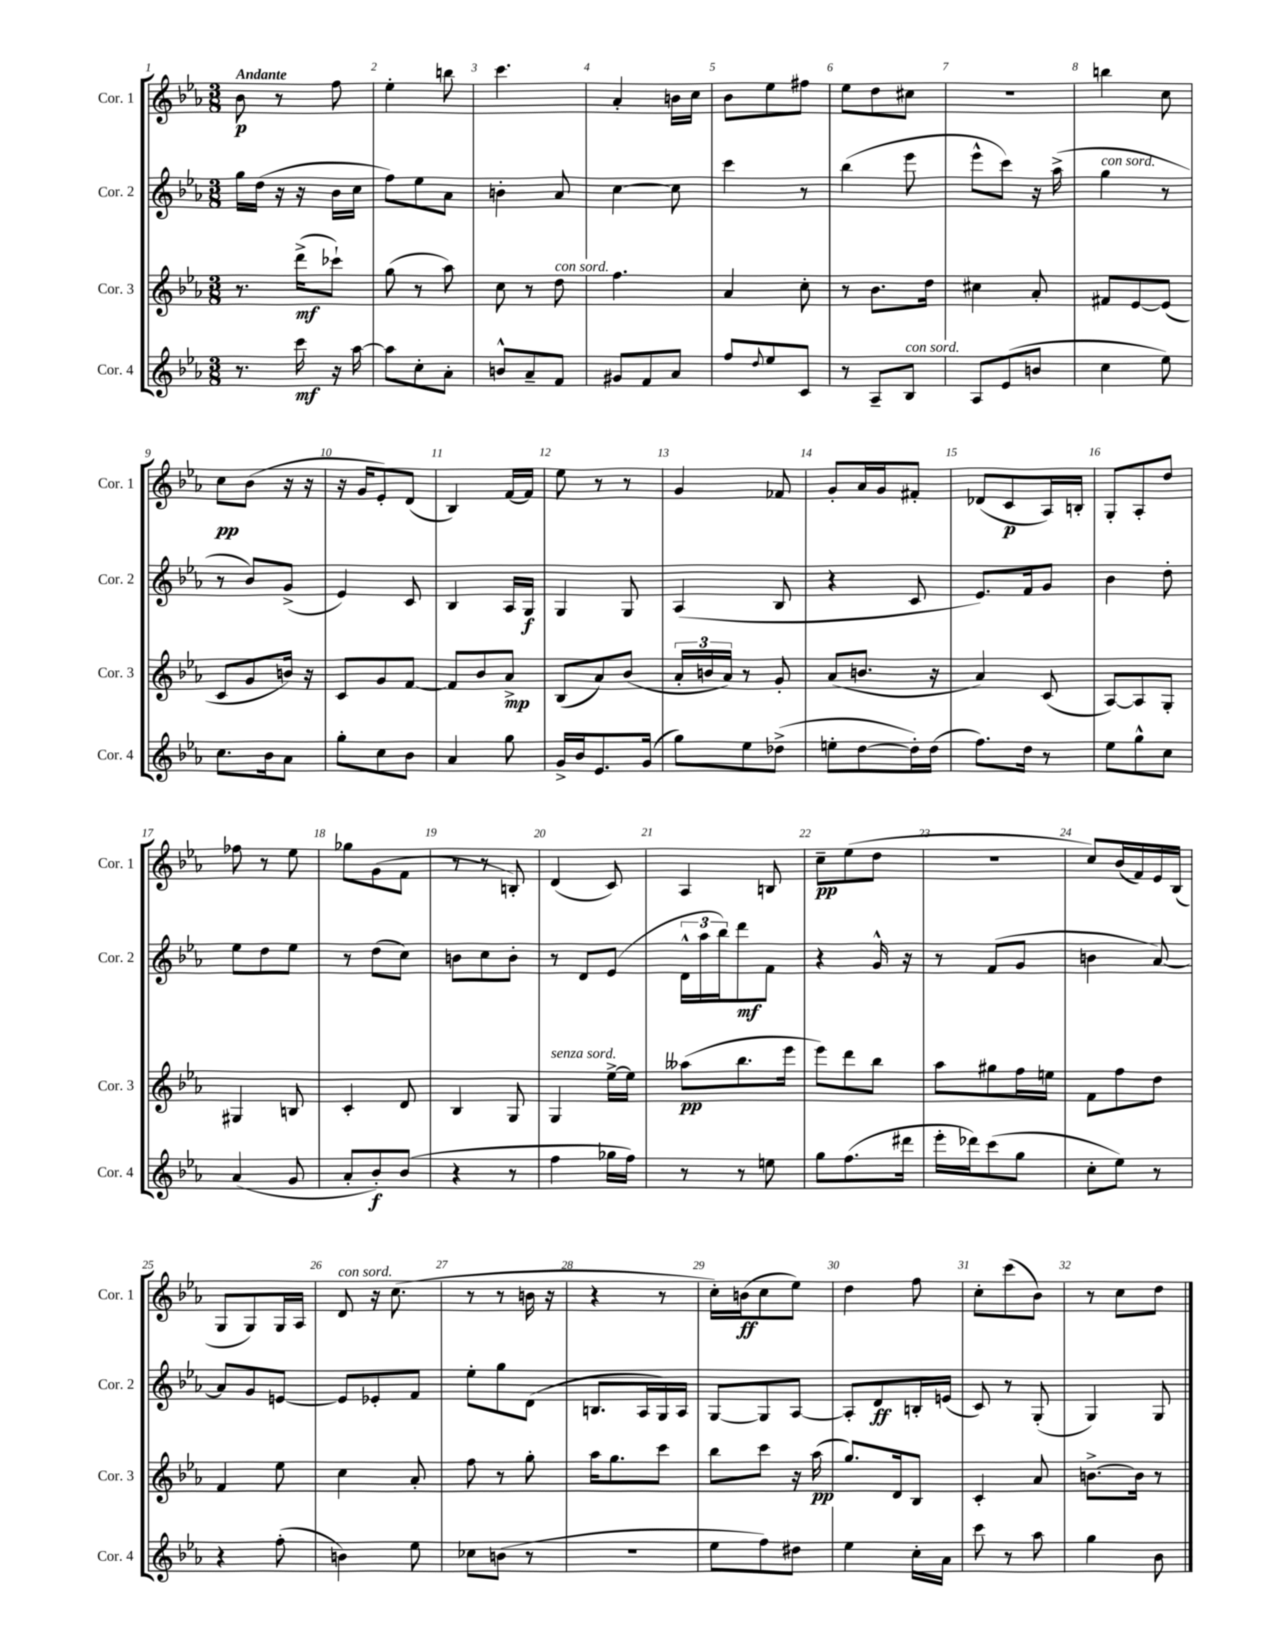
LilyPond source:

<<
\new StaffGroup <<
\new Staff = "s0" \with { instrumentName = "Cor. 1" shortInstrumentName = "Cor. 1" } {
    \clef treble \key ees \major \numericTimeSignature \time 3/8 \tempo "Andante"
    bes'8\p r8 f''8 |
    ees''4-. b''8 |
    c'''4. |
    aes'4-. b'16 c''16 |
    bes'8 ees''8 fis''8 |
    ees''8 d''8 cis''8 |
    R4. |
    b''4 c''8 |
    c''8\pp bes'8( r16 r16 |
    r16 g'16 ees'8-.) d'8( |
    bes4) f'16~ f'16 |
    ees''8 r8 r8 |
    g'4 fes'8 |
    g'8-. aes'16 g'16 fis'8-. |
    des'8( c'8\p aes16) b16-. |
    g8-. aes8-. d''8 |
    fes''8 r8 ees''8 |
    ges''8 g'8( f'8 |
    r8 r8 b8-.) |
    d'4( c'8) |
    aes4 b8 |
    c''8--\pp ees''8( d''8 |
    R4. |
    c''8) bes'16( f'16) ees'16 bes16( |
    g8 g8) g16 aes16 |
    d'8^\markup { \italic "con sord." } r16 c''8.( |
    r8 r8 b'16 r16 |
    r4 r8 |
    c''16-.) b'16\ff( c''8 ees''8) |
    d''4 f''8 |
    c''8-. c'''8( bes'8) |
    r8 c''8 d''8 \bar "|." |
}
\new Staff = "s1" \with { instrumentName = "Cor. 2" shortInstrumentName = "Cor. 2" } {
    \clef treble \key ees \major \numericTimeSignature \time 3/8
    g''16 d''16( r16 r16 bes'16 c''16 |
    f''8) ees''8 aes'8 |
    b'4-. aes'8 |
    c''4~ c''8 |
    c'''4 r8 |
    bes''4( ees'''8 |
    ees'''8-^ c'''8) r16 aes''16->( |
    g''4^\markup { \italic "con sord." } r8 |
    r8 bes'8) g'8->( |
    ees'4) c'8 |
    bes4 aes16 g16\f |
    g4 g8 |
    aes4( bes8 |
    r4 c'8 |
    ees'8.) f'16 g'8 |
    bes'4 d''8-. |
    ees''8 d''8 ees''8 |
    r8 d''8( c''8) |
    b'8 c''8 b'8-. |
    r8 d'8 ees'8( |
    \tuplet 3/2 { d'16-^ aes''16 bes''16) } d'''8\mf f'8 |
    r4 g'16-^ r16 |
    r8 f'8( g'8 |
    b'4 aes'8~) |
    aes'8 g'8 e'8~ |
    e'8 ees'8-. f'8 |
    ees''8-. g''8 d'8( |
    b8. aes16 g16) aes16 |
    g8~ g8 aes8~ |
    aes8-. d'8\ff b16-. e'16( |
    c'8) r8 g8-.( |
    g4) g8 \bar "|." |
}
\new Staff = "s2" \with { instrumentName = "Cor. 3" shortInstrumentName = "Cor. 3" } {
    \clef treble \key ees \major \numericTimeSignature \time 3/8
    r8. d'''16->\mf( ces'''8-!) |
    g''8( r8 aes''8) |
    c''8 r8 d''8^\markup { \italic "con sord." } |
    f''4. |
    aes'4 c''8-. |
    r8 bes'8. d''16 |
    cis''4 aes'8-. |
    fis'8 ees'8~ ees'8( |
    c'8 g'8 b'16) r16 |
    c'8 g'8 f'8~ |
    f'8 bes'8 aes'8->\mp |
    bes8( aes'8) bes'8( |
    \tuplet 3/2 { aes'16-. b'16 aes'16) } r8 g'8-. |
    aes'8( b'8. r16 |
    aes'4) c'8( |
    aes8~) aes8 g8-. |
    gis4 b8 |
    c'4-. d'8 |
    bes4 g8 |
    g4^\markup { \italic "senza sord." } ees''16~-> ees''16 |
    aeses''8\pp( bes''8. ees'''16 |
    ees'''8) d'''8 bes''8 |
    aes''8 gis''8 f''16 e''16 |
    f'8 f''8 d''8 |
    f'4 ees''8 |
    c''4 aes'8-. |
    f''8 r8 g''8-. |
    aes''16 g''8. c'''8 |
    bes''8 c'''8 r16 aes''16\pp( |
    g''8.) d'16 bes8 |
    c'4-. aes'8 |
    b'8.~-> b'16 r8 \bar "|." |
}
\new Staff = "s3" \with { instrumentName = "Cor. 4" shortInstrumentName = "Cor. 4" } {
    \clef treble \key ees \major \numericTimeSignature \time 3/8
    r8. c'''16\mf r16 aes''16~ |
    aes''8 c''8-. aes'8-. |
    b'8-^ aes'8-- f'8 |
    gis'8 f'8 aes'8 |
    f''8 \appoggiatura { d''8 } ees''8 c'8 |
    r8 aes8-- bes8^\markup { \italic "con sord." } |
    aes8 ees'8( b'8 |
    c''4 ees''8) |
    c''8. bes'16 aes'8 |
    g''8-. c''8 bes'8 |
    aes'4 g''8 |
    g'16-> bes'16 ees'8. g'16( |
    g''8) ees''8 des''8->( |
    e''8-. d''8~ d''16-.) d''16( |
    f''8.) d''16 r8 |
    ees''8 g''8-^ c''8 |
    aes'4( g'8 |
    aes'8-. bes'8-.\f) bes'8( |
    r4 r8 |
    f''4 ges''16 f''16) |
    r8 r8 e''8 |
    g''8 f''8.( dis'''16 |
    ees'''16-. des'''16) c'''8( g''8 |
    c''8-. ees''8) r8 |
    r4 f''8-.( |
    b'4) ees''8 |
    ces''8 b'8( r8 |
    R4. |
    ees''8 f''8) dis''8 |
    ees''4 c''16-. aes'16 |
    c'''8 r8 aes''8 |
    g''4 bes'8 \bar "|." |
}
>>
>>
\layout { \context { \Score \override BarNumber.break-visibility = ##(#f #t #t) barNumberVisibility = #all-bar-numbers-visible } }
